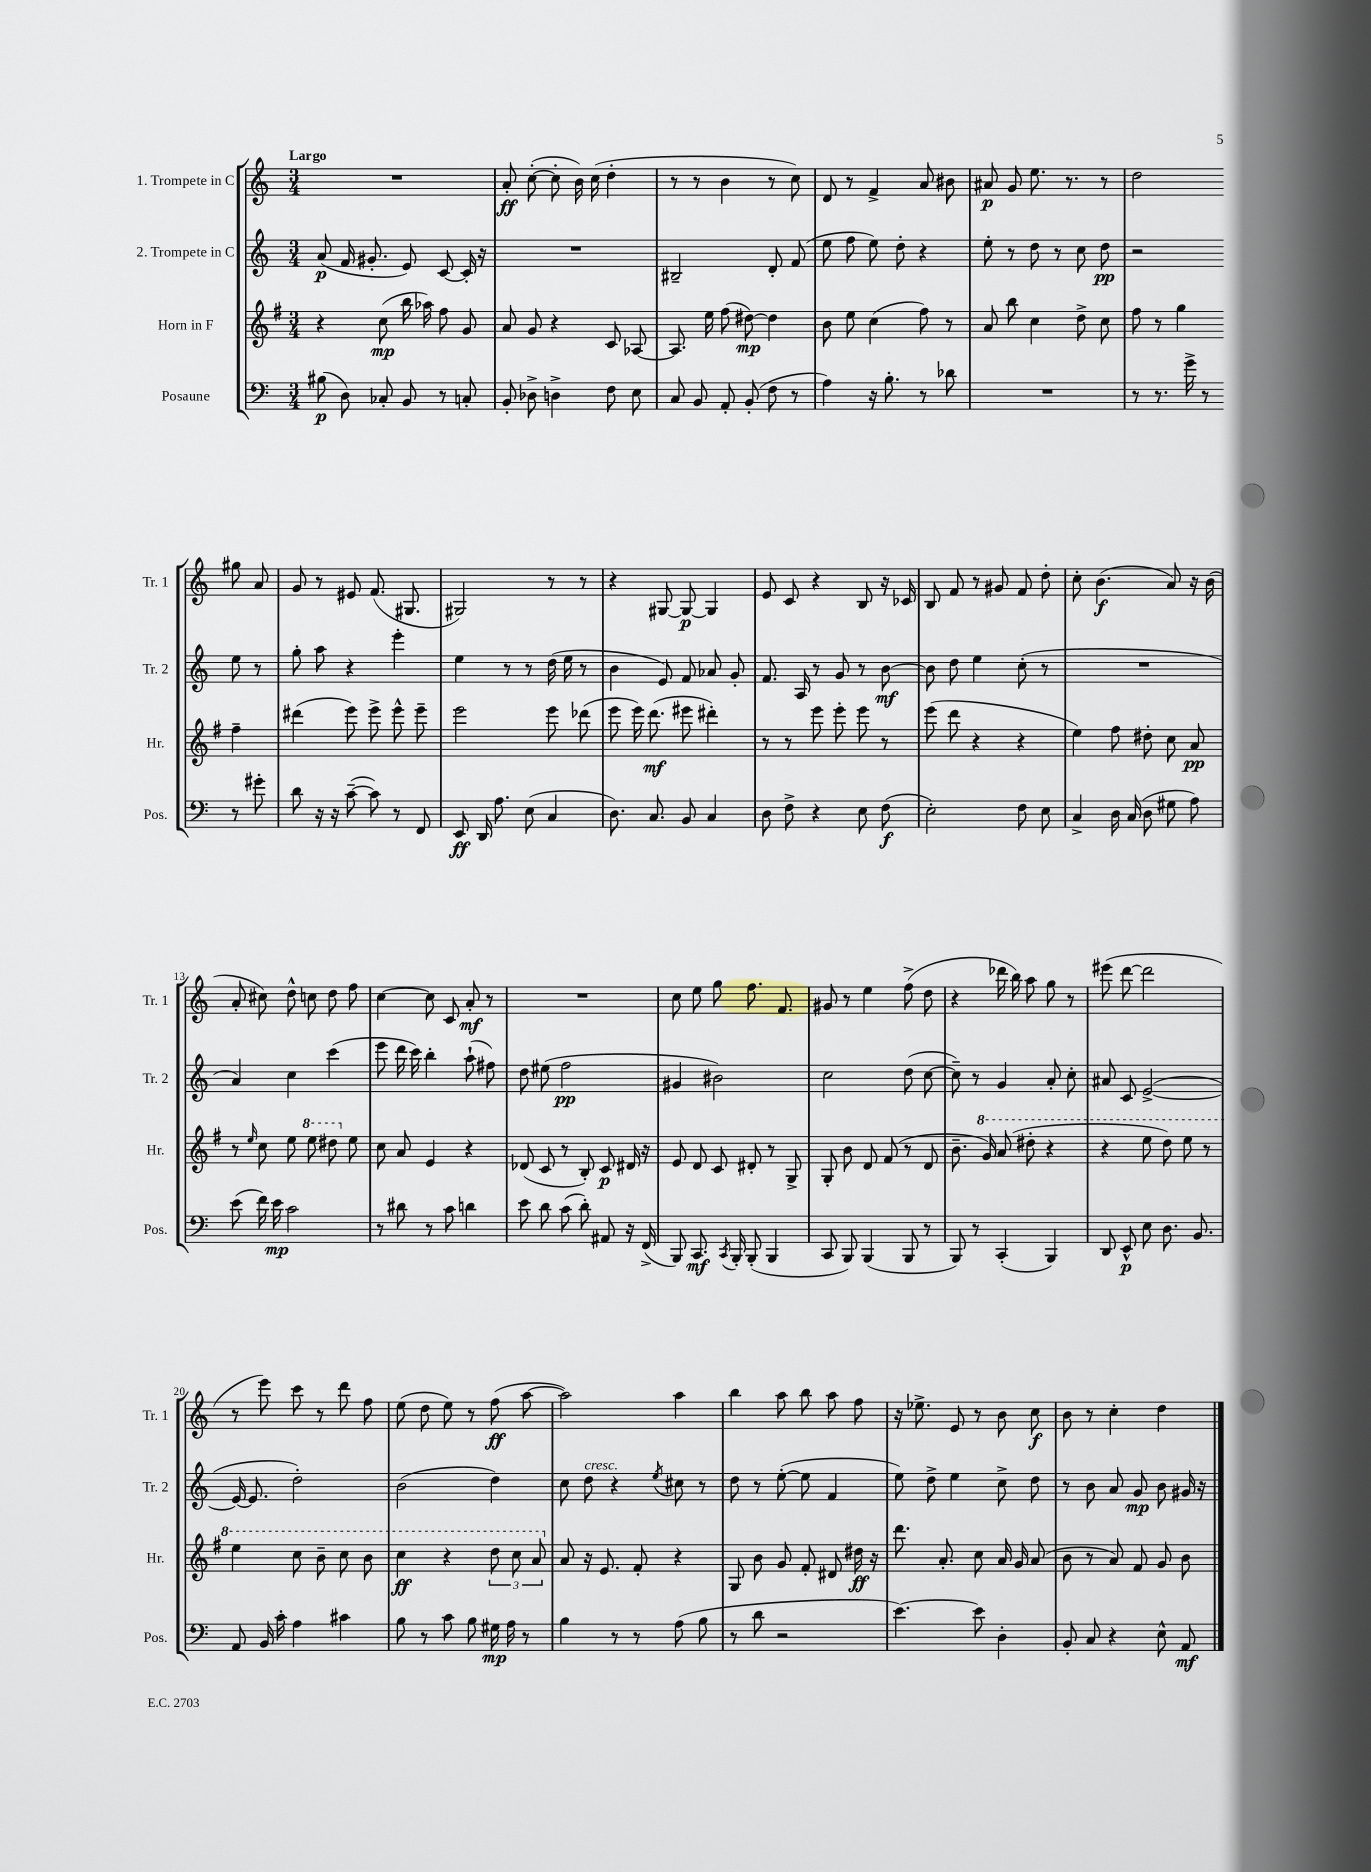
<<
\new StaffGroup <<
\new Staff = "s0" \with { instrumentName = "1. Trompete in C" shortInstrumentName = "Tr. 1" } {
    \clef treble \key c \major \numericTimeSignature \time 3/4 \tempo "Largo"
    \autoBeamOff R2. |
    a'8-.\ff c''8~-.( c''8-. b'16) c''16( d''4-. |
    r8 r8 b'4 r8 c''8) |
    d'8 r8 f'4-> a'8 bis'8 |
    ais'8\p g'8 e''8. r8. r8 |
    d''2 gis''8 a'8 |
    g'8 r8 eis'8 f'8.( gis8. |
    gis2) r8 r8 |
    r4 gis8~ gis8~\p gis4 |
    e'8 c'8 r4 b8 r16 ces'16 |
    b8 f'8 r8 gis'8 f'8 d''8-. |
    c''8-. b'4.\f( a'8) r16 b'16( |
    a'8-. cis''8) d''8-^ c''8 d''8 f''8 |
    c''4~ c''8 c'8 a'8-.\mf r8 |
    R2. |
    c''8 e''8 g''8 f''8. f'8. |
    gis'8 r8 e''4 f''8->( d''8 |
    r4 des'''16 b''16) a''8 g''8 r8 |
    eis'''8( d'''8~ d'''2 |
    r8 e'''8) c'''8 r8 d'''8 f''8 |
    e''8( d''8 e''8) r8 f''8\ff( a''8~ |
    a''2) a''4 |
    b''4 a''8 b''8 a''8 f''8 |
    r16 ees''8.-> e'8 r8 b'8 c''8\f |
    b'8 r8 c''4-. d''4 \bar "|." |
}
\new Staff = "s1" \with { instrumentName = "2. Trompete in C" shortInstrumentName = "Tr. 2" } {
    \clef treble \key c \major \numericTimeSignature \time 3/4
    \autoBeamOff a'8\p( f'16 gis'8.-. e'8) c'8~ c'16-. r16 |
    R2. |
    bis2-- d'8-. f'8( |
    e''8 f''8 e''8) d''8-. r4 |
    e''8-. r8 d''8 r8 c''8 d''8\pp |
    r2 e''8 r8 |
    g''8-. a''8 r4 e'''4-. |
    e''4 r8 r8 d''16( e''16 r8 |
    b'4 e'8) f'8 aes'8 g'8-. |
    f'8. a16 r8 g'8 r8 b'8~\mf |
    b'8 d''8 e''4 c''8-.( r8 |
    R2. |
    a'4) c''4 c'''4( |
    e'''8 d'''16 c'''16) b''4-. a''8-!( fis''8) |
    d''8 eis''8( f''2\pp |
    gis'4 bis'2) |
    c''2 d''8( c''8~ |
    c''8--) r8 g'4 a'8-. c''8-. |
    ais'8 c'8 e'2~->( |
    e'16~ e'8. d''2-.) |
    b'2( d''4) |
    c''8 d''8^\markup { \italic "cresc." } r4 \acciaccatura { e''8 } cis''8 r8 |
    d''8 r8 e''8~-.( e''8 f'4 |
    e''8) d''8-> e''4 c''8-> d''8 |
    r8 b'8 a'8 g'8\mp b'8 gis'16 r16 \bar "|." |
}
\new Staff = "s2" \with { instrumentName = "Horn in F" shortInstrumentName = "Hr." } {
    \clef treble \key g \major \numericTimeSignature \time 3/4
    \autoBeamOff r4 c''8\mp( b''16 aes''16) fis''8 g'8 |
    a'8 g'8 r4 c'8 aes8~ |
    aes8. e''16 fis''8( dis''8~\mp) dis''4 |
    b'8 e''8 c''4( fis''8) r8 |
    a'8 b''8 c''4 d''8-> c''8 |
    fis''8 r8 g''4 fis''4-- |
    dis'''4( e'''8) e'''8-> e'''8-^ e'''8-- |
    e'''2 e'''8 des'''8( |
    e'''8 e'''16) d'''8.\mf( eis'''8 dis'''4-.) |
    r8 r8 e'''8 e'''8-. e'''8 r8 |
    e'''8( d'''8 r4 r4 |
    e''4) fis''8 dis''8-. c''8 a'8\pp |
    r8 \grace { e''16 } c''8 e''8 \ottava #1 e'''8 dis'''8 \ottava #0 e''8 |
    c''8 a'8 e'4 r4 |
    des'8( c'8 r8 b8-.) c'8\p dis'16 r16 |
    e'8 d'8 c'8 dis'8-. r8 g8-> |
    g8-. b'8 d'8 fis'8( r8 d'8 |
    b'8.-- \ottava #1 g''16) a''8( dis'''8-. r4 |
    r4 e'''8 d'''8) e'''8 r8 |
    e'''4 c'''8 b''8-- c'''8 b''8 |
    c'''4\ff r4 \tuplet 3/2 { d'''8 c'''8 a''8 \ottava #0 } |
    a'8 r16 e'8. fis'8-. r4 |
    g8 b'8 g'8 fis'8-. dis'8 dis''16\ff r16 |
    d'''8. a'8.-. c''8 a'16 g'16 a'8( |
    b'8 r8 a'8) fis'8 g'8 b'8 \bar "|." |
}
\new Staff = "s3" \with { instrumentName = "Posaune" shortInstrumentName = "Pos." } {
    \clef bass \key c \major \numericTimeSignature \time 3/4
    \autoBeamOff bis8\p( d8) ces8-. b,8 r8 c8-. |
    b,8-. des8-> d4-> f8 e8 |
    c8 b,8 a,8-. b,8-.( f8 r8 |
    a4) r16 b8.-. r8 des'8 |
    R2. |
    r8 r8. g'16-> r8 r8 gis'8-. |
    d'8 r16 r16 c'8~--( c'8) r8 f,8 |
    e,8\ff d,16 a8. e8( c4 |
    d8.) c8. b,8 c4 |
    d8 f8-> r4 e8 f8\f( |
    e2-.) f8 e8 |
    c4-> d16 c16( d8 gis8 a8) |
    e'8( f'16) e'16\mp c'2 |
    r8 dis'8 r8 c'8 d'4 |
    e'8 d'8 c'8( d'8-.) ais,8 r16 f,16->( |
    b,,8) c,8.\mf \acciaccatura { c,8 } b,,16-. b,,8-.( b,,4 |
    c,8 b,,8) b,,4( b,,8 r8 |
    b,,8) r8 c,4-.( b,,4) |
    d,8 e,8-^\p e8 d8. b,8. |
    a,8 b,16 c'16-. a4 cis'4 |
    b8 r8 c'8 b8 gis16\mp a16 r8 |
    b4 r8 r8 a8( b8 |
    r8 d'8 r2 |
    e'4.~) e'8 d4-. |
    b,8-. c8 r4 e8-^ a,8\mf \bar "|." |
}
>>
>>
